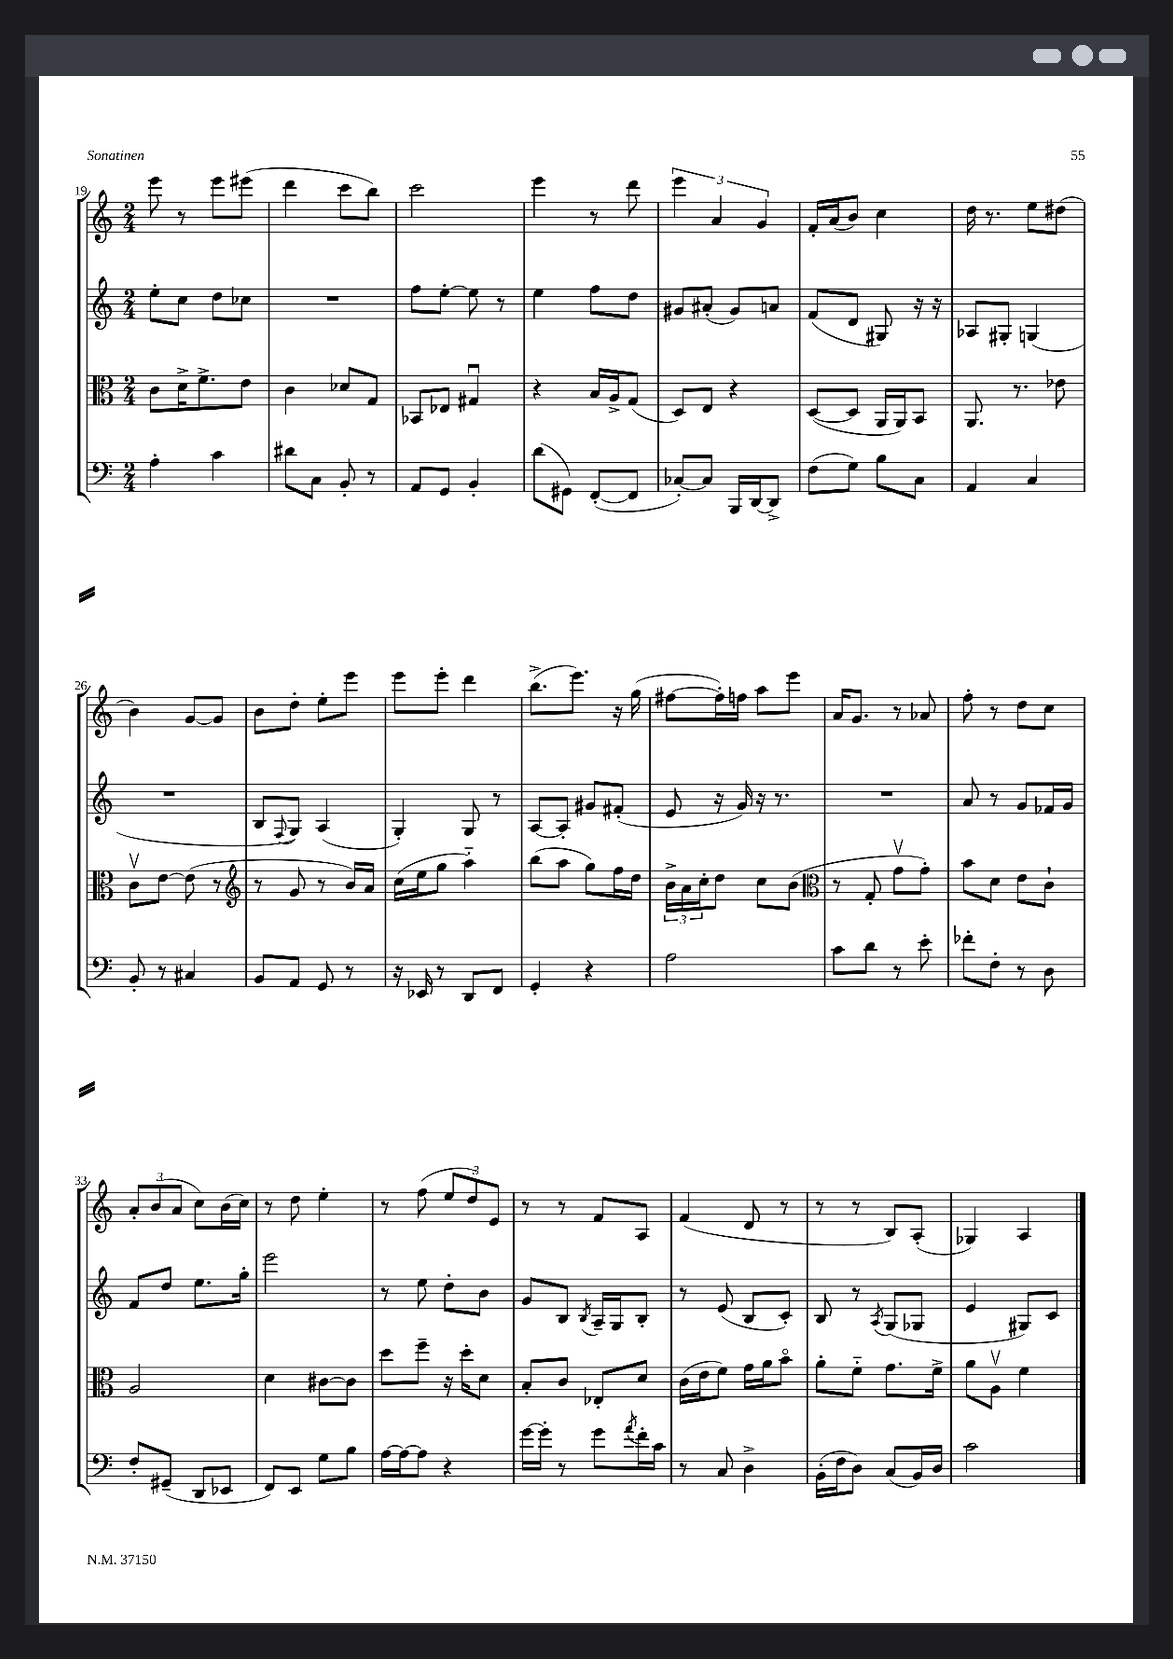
<<
\new StaffGroup <<
\new Staff = "s0" {
    \clef treble \key c \major \numericTimeSignature \time 2/4
    e'''8 r8 e'''8 eis'''8( |
    d'''4 c'''8 b''8) |
    c'''2 |
    e'''4 r8 d'''8 |
    \tuplet 3/2 { e'''4 a'4 g'4 } |
    f'16-. a'16( b'8) c''4 |
    d''16 r8. e''8 dis''8( |
    b'4) g'8~ g'8 |
    b'8 d''8-. e''8-. e'''8 |
    e'''8 e'''8-. d'''4 |
    b''8.->( e'''8.) r16 g''16( |
    fis''8~ fis''16-.) f''16 a''8 e'''8 |
    a'16 g'8. r8 aes'8 |
    f''8-. r8 d''8 c''8 |
    \tuplet 3/2 { a'8-. b'8( a'8 } c''8) b'16( c''16) |
    r8 d''8 e''4-. |
    r8 f''8( \tuplet 3/2 { e''8 d''8) e'8 } |
    r8 r8 f'8 a8 |
    f'4( d'8 r8 |
    r8 r8 b8) a8-.( |
    ges4) a4 \bar "|." |
}
\new Staff = "s1" {
    \clef treble \key c \major \numericTimeSignature \time 2/4
    e''8-. c''8 d''8 ces''8 |
    R2 |
    f''8 e''8~-. e''8 r8 |
    e''4 f''8 d''8 |
    gis'8 ais'8-.( gis'8) a'8 |
    f'8( d'8 gis8) r16 r16 |
    aes8 gis8-. g4( |
    R2 |
    b8 \appoggiatura { f8 } g8) a4( |
    g4-.) g8 r8 |
    a8~ a8-. gis'8 fis'8-.( |
    e'8 r16 g'16) r16 r8. |
    R2 |
    a'8 r8 g'8 fes'16 g'16 |
    f'8 d''8 e''8. g''16-. |
    e'''2 |
    r8 e''8 d''8-. b'8 |
    g'8 b8 \acciaccatura { b8 } a16-- g16 b8-. |
    r8 e'8( b8 c'8-.) |
    b8 r8 \acciaccatura { a8 } g8( ges8 |
    e'4 gis8) c'8 \bar "|." |
}
\new Staff = "s2" {
    \clef alto \key c \major \numericTimeSignature \time 2/4
    c'8 d'16-> f'8.-> e'8 |
    c'4 des'8 g8 |
    bes,8 ees8 gis4\downbow |
    r4 b16 a16-> g8( |
    d8) e8 r4 |
    d8~( d8 a,16 a,16) b,8 |
    a,8. r8. ees'8 |
    c'8\upbow e'8~ e'8( r8 |
    \clef treble r8 g'8 r8 b'16) a'16 |
    c''16( e''16 g''8 a''4-_) |
    b''8( a''8 g''8) f''16 d''16 |
    \tuplet 3/2 { b'16-> a'16 c''16-. } d''8 c''8 b'8( |
    \clef alto r8 g8-. g'8\upbow g'8-.) |
    b'8 d'8 e'8 c'8-! |
    a2 |
    d'4 cis'8~ cis'8 |
    d''8 f''8-- r16 d''16-. d'8 |
    b8-. c'8 ees8-. d'8 |
    c'16( e'16 f'8) g'16 a'16 b'8\flageolet |
    a'8-. f'8-_ g'8. f'16-> |
    a'8 a8\upbow f'4 \bar "|." |
}
\new Staff = "s3" {
    \clef bass \key c \major \numericTimeSignature \time 2/4
    a4-. c'4 |
    dis'8 c8 b,8-. r8 |
    a,8 g,8 b,4-. |
    d'8( gis,8) f,8~-.( f,8 |
    ces8~-.) ces8 b,,16 d,16~ d,8-> |
    f8( g8) b8 c8 |
    a,4 c4 |
    b,8-. r8 cis4 |
    b,8 a,8 g,8 r8 |
    r16 ees,16 r8 d,8 f,8 |
    g,4-. r4 |
    a2 |
    c'8 d'8 r8 e'8-. |
    fes'8-. f8-. r8 d8 |
    f8-. gis,8--( d,8 ees,8 |
    f,8) e,8 g8 b8 |
    a16~ a16~ a8 r4 |
    g'16~ g'16-. r8 g'8 \acciaccatura { a'8 } f'16-. c'16 |
    r8 c8 d4-> |
    b,16-.( f16 d8) c8( b,16) d16 |
    c'2 \bar "|." |
}
>>
>>
\layout { \context { \Score currentBarNumber = #19 } }
